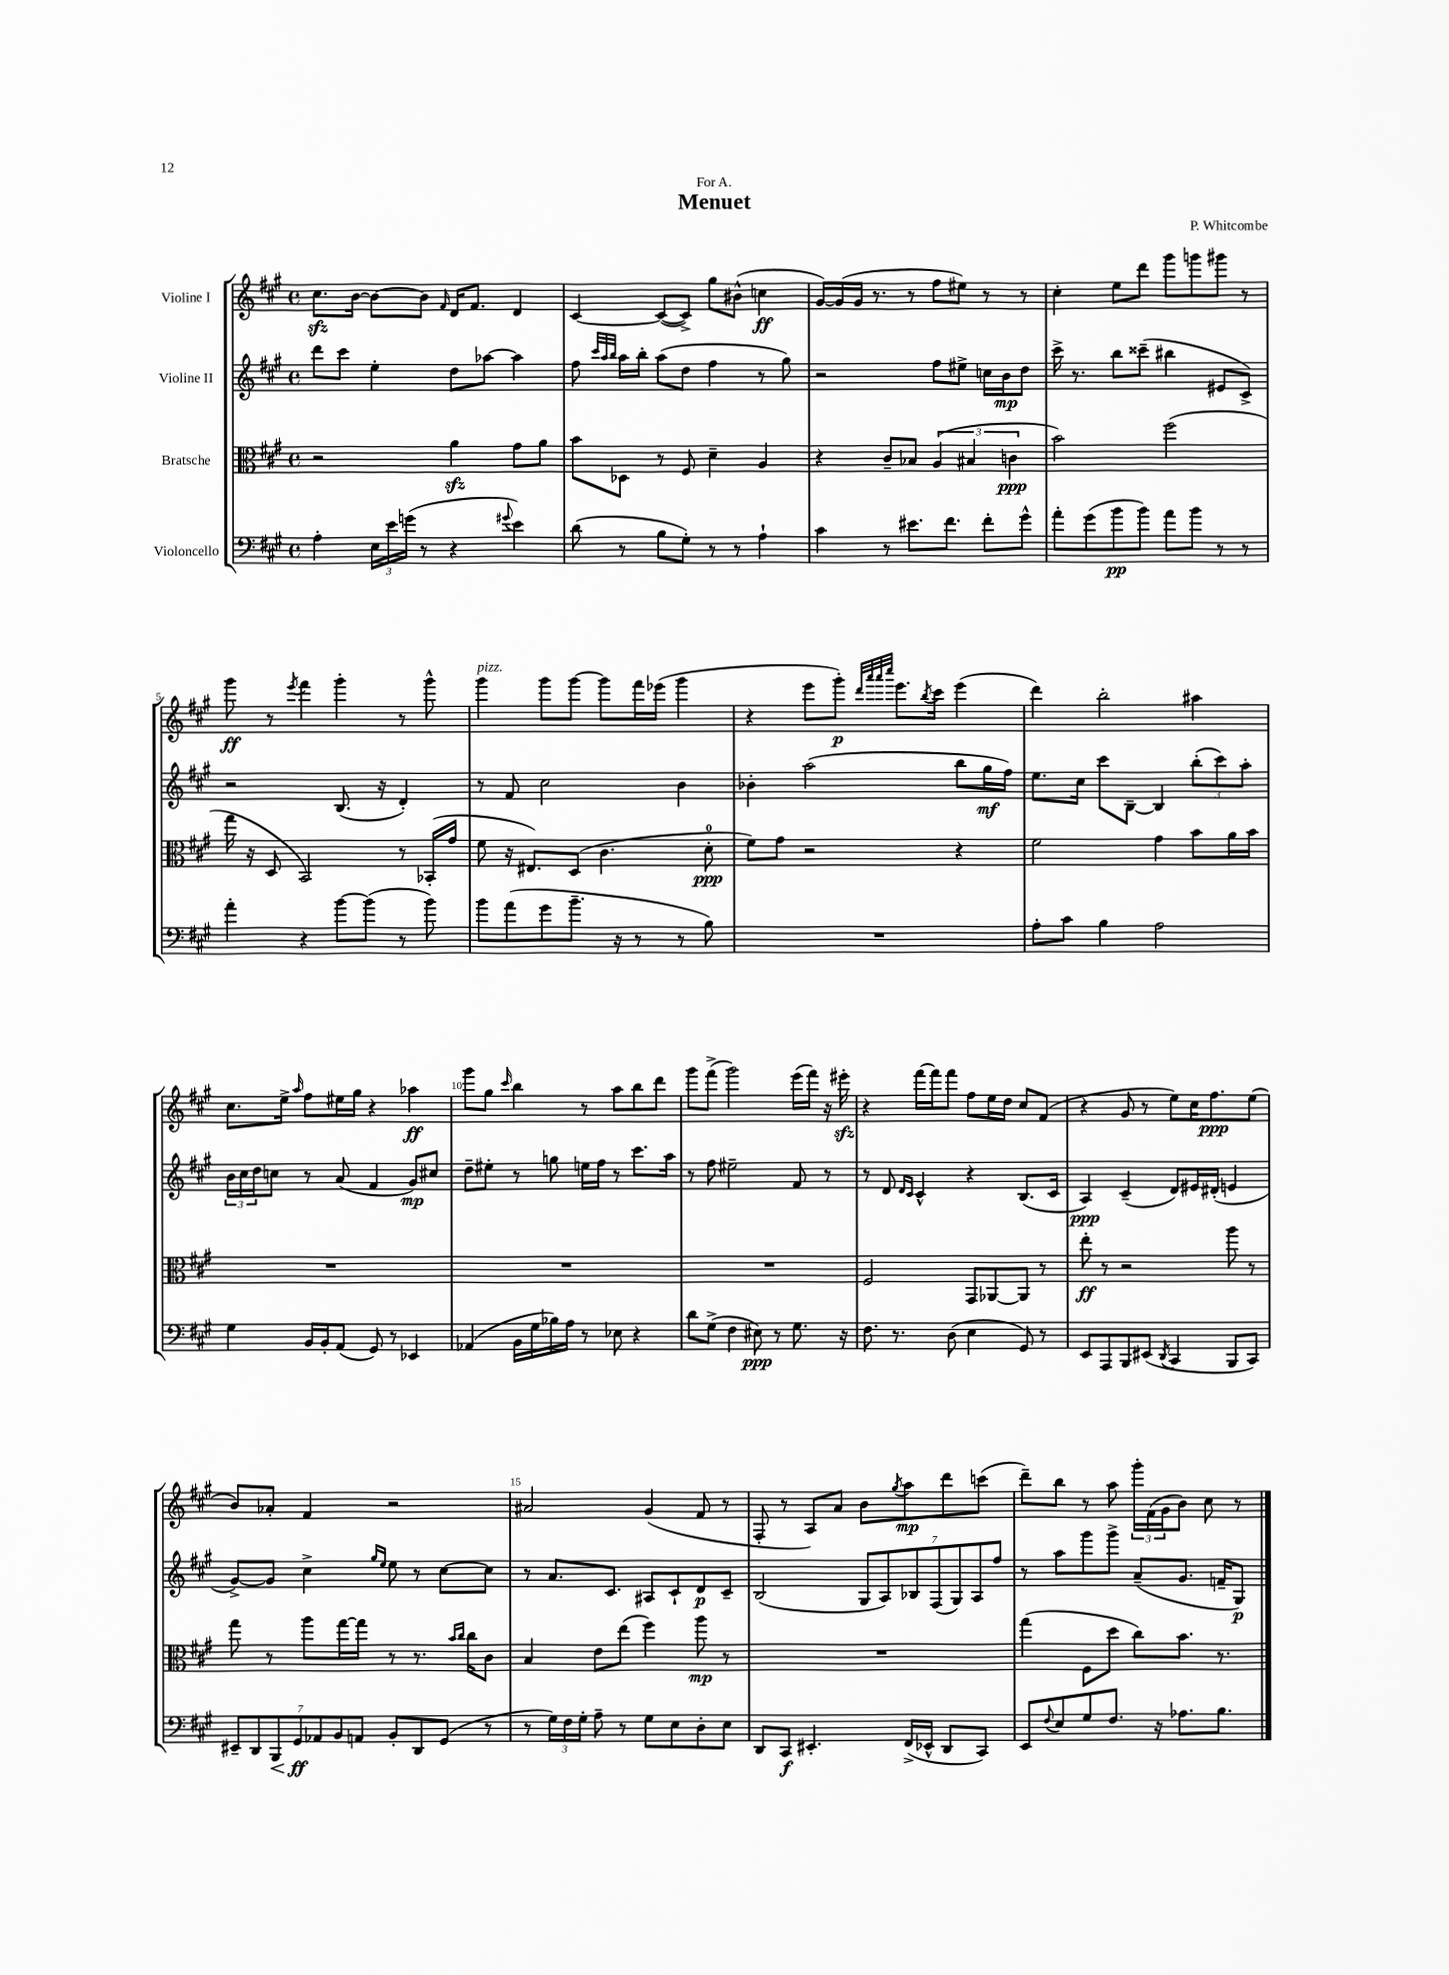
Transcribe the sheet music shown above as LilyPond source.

\header { title = "Menuet" composer = "P. Whitcombe" dedication = "For A." }
<<
\new StaffGroup <<
\new Staff = "s0" \with { instrumentName = "Violine I" } {
    \clef treble \key a \major \defaultTimeSignature \time 4/4
    cis''8.\sfz b'16~ b'8~ b'8 \grace { fis'16 } d'16 fis'8. d'4 |
    cis'4~ cis'8~( cis'8->) gis''8 bis'8-^( c''4\ff |
    gis'16~) gis'16( gis'16 r8. r8 fis''8 eis''8) r8 r8 |
    cis''4-. e''8 d'''8 gis'''8 g'''8 gis'''8 r8 |
    gis'''8\ff r8 \acciaccatura { e'''8 } fis'''4 gis'''4-. r8 gis'''8-^ |
    gis'''4^\markup { \italic "pizz." } gis'''8 gis'''8~ gis'''8 fis'''16 ees'''16( gis'''4 |
    r4 e'''8 gis'''8-.\p) \grace { d'''32 a'''32 a'''32 cis''''32 } e'''8. \acciaccatura { b''8 } cis'''16 e'''4( |
    d'''4) b''2-. ais''4 |
    cis''8. e''16-> \grace { a''16 } fis''8 eis''16 gis''16 r4 aes''4\ff |
    gis'''8 gis''8 \grace { cis'''16 } b''4 r8 a''8 b''8 d'''8 |
    gis'''8 fis'''8->( gis'''2) e'''16( fis'''16) r16 eis'''16-.\sfz |
    r4 fis'''16~ fis'''16 fis'''8 fis''8 e''16 d''16 cis''8 fis'8( |
    r4 gis'8 r8 e''8) cis''16 fis''8.\ppp e''8( |
    b'8) aes'8-. fis'4 r2 |
    ais'2 gis'4( fis'8 r8 |
    fis8-. r8 a8) a'8 b'8 \acciaccatura { gis''8 } a''8\mp d'''8 c'''8( |
    d'''8--) b''8 r8 a''8 \tuplet 3/2 { gis'''16-. fis'16( gis'16 } b'8) cis''8 r8 \bar "|." |
}
\new Staff = "s1" \with { instrumentName = "Violine II" } {
    \clef treble \key a \major \defaultTimeSignature \time 4/4
    d'''8 cis'''8 e''4-. d''8 aes''8~ aes''4 |
    fis''8 \grace { cis'''32 a''32 b''32 } a''16 b''16-. a''8( d''8 fis''4 r8 gis''8) |
    r2 fis''8 eis''8-> c''16 b'16\mp d''8 |
    cis'''16-> r8. b''8 cisis'''8--( bis''4 eis'8 cis'8->) |
    r2 b8.( r16 d'4-.) |
    r8 fis'8 cis''2 b'4 |
    bes'4-. a''2( b''8 gis''16\mf fis''16) |
    e''8. cis''16 cis'''8 b8~-- b4 \tuplet 3/2 { b''8-.( cis'''8) a''8-. } |
    \tuplet 3/2 { b'16 cis''16 d''16 } c''8 r8 a'8( fis'4 gis'8\mp) cis''8 |
    d''8-- eis''8-. r8 g''8 e''16 fis''16 r8 cis'''8. a''16 |
    r8 fis''8 eis''2-- fis'8 r8 |
    r8 d'8 \grace { d'16 cis'16 } cis'4-^ r4 b8.( cis'16 |
    a4\ppp) cis'4--( d'8) eis'16 dis'16-.( e'4 |
    gis'8~->) gis'8 cis''4-> \grace { gis''16 e''16 } e''8 r8 cis''8~ cis''8 |
    r8 a'8. cis'8. ais8 cis'8-! d'8\p cis'8-- |
    b2( \tuplet 7/4 { gis8 a8) bes8 fis8( gis8) a8 fis''8 } |
    r8 a''8 gis'''8 gis'''8-> a'8--( gis'8. f'16-- gis8\p) \bar "|." |
}
\new Staff = "s2" \with { instrumentName = "Bratsche" } {
    \clef alto \key a \major \defaultTimeSignature \time 4/4
    r2 a'4\sfz gis'8 a'8 |
    b'8 des8 r8 fis8 d'4-- a4 |
    r4 cis'8-- bes8 \tuplet 3/2 { a4( bis4 c'4\ppp } |
    b'2) fis''2( |
    gis''16 r16 d8 b,2) r8 bes,16-.( gis'16 |
    fis'8 r16 eis8.) d8( cis'4. d'8-0-.\ppp |
    fis'8) gis'8 r2 r4 |
    fis'2 gis'4 b'8 a'16 b'16 |
    R1 |
    R1 |
    R1 |
    fis2 gis,8 aes,8~ aes,8 r8 |
    e''8-.\ff r8 r2 a''8 r8 |
    gis''8 r8 a''8 gis''16~ gis''16 r8 r8. \grace { b'16 cis''16 } cis''16 cis'8 |
    b4 e'8 e''8( fis''4) a''8\mp r8 |
    R1 |
    gis''4( fis8 d''8 cis''8) b'8. r8. \bar "|." |
}
\new Staff = "s3" \with { instrumentName = "Violoncello" } {
    \clef bass \key a \major \defaultTimeSignature \time 4/4
    a4-. \tuplet 3/2 { e16 e'16 g'16( } r8 r4 \appoggiatura { gis'8 } e'4) |
    d'8( r8 b8 gis8-.) r8 r8 a4-! |
    cis'4 r8 eis'8. fis'8. fis'8-. gis'8-^ |
    a'8-. gis'8( b'8\pp b'8) a'8 b'8 r8 r8 |
    a'4-. r4 b'8~ b'8( r8 b'8) |
    b'8 a'8( gis'8 b'8.-- r16 r8 r8 b8) |
    R1 |
    a8-. cis'8 b4 a2 |
    gis4 b,16 b,16-. a,8( gis,8) r8 ees,4 |
    aes,4( b,16 gis16 bes16) a16 r8 ees8 r4 |
    d'8 gis8->( fis4 eis8\ppp) r8 gis8. r16 |
    fis8. r8. d8( e4 gis,8) r8 |
    e,8 a,,8 b,,8 eis,8( \acciaccatura { d,8 } cis,4 b,,8 cis,8) |
    \tuplet 7/4 { eis,8-- d,8 b,,8\< gis,8\ff\! aes,8 b,8 a,8 } b,8-. d,8 gis,8( r8 |
    r8 \tuplet 3/2 { gis16) fis16 gis16-. } a8-- r8 gis8 e8 d8-. e8 |
    d,8 cis,8\f eis,4.-. fis,16->( ees,16-^ d,8 cis,8) |
    e,8 \appoggiatura { fis8 } e8 gis8 fis8. r16 aes8. b8. \bar "|." |
}
>>
>>
\layout { \context { \Score \override BarNumber.break-visibility = ##(#f #t #t) barNumberVisibility = #(every-nth-bar-number-visible 5) } }
